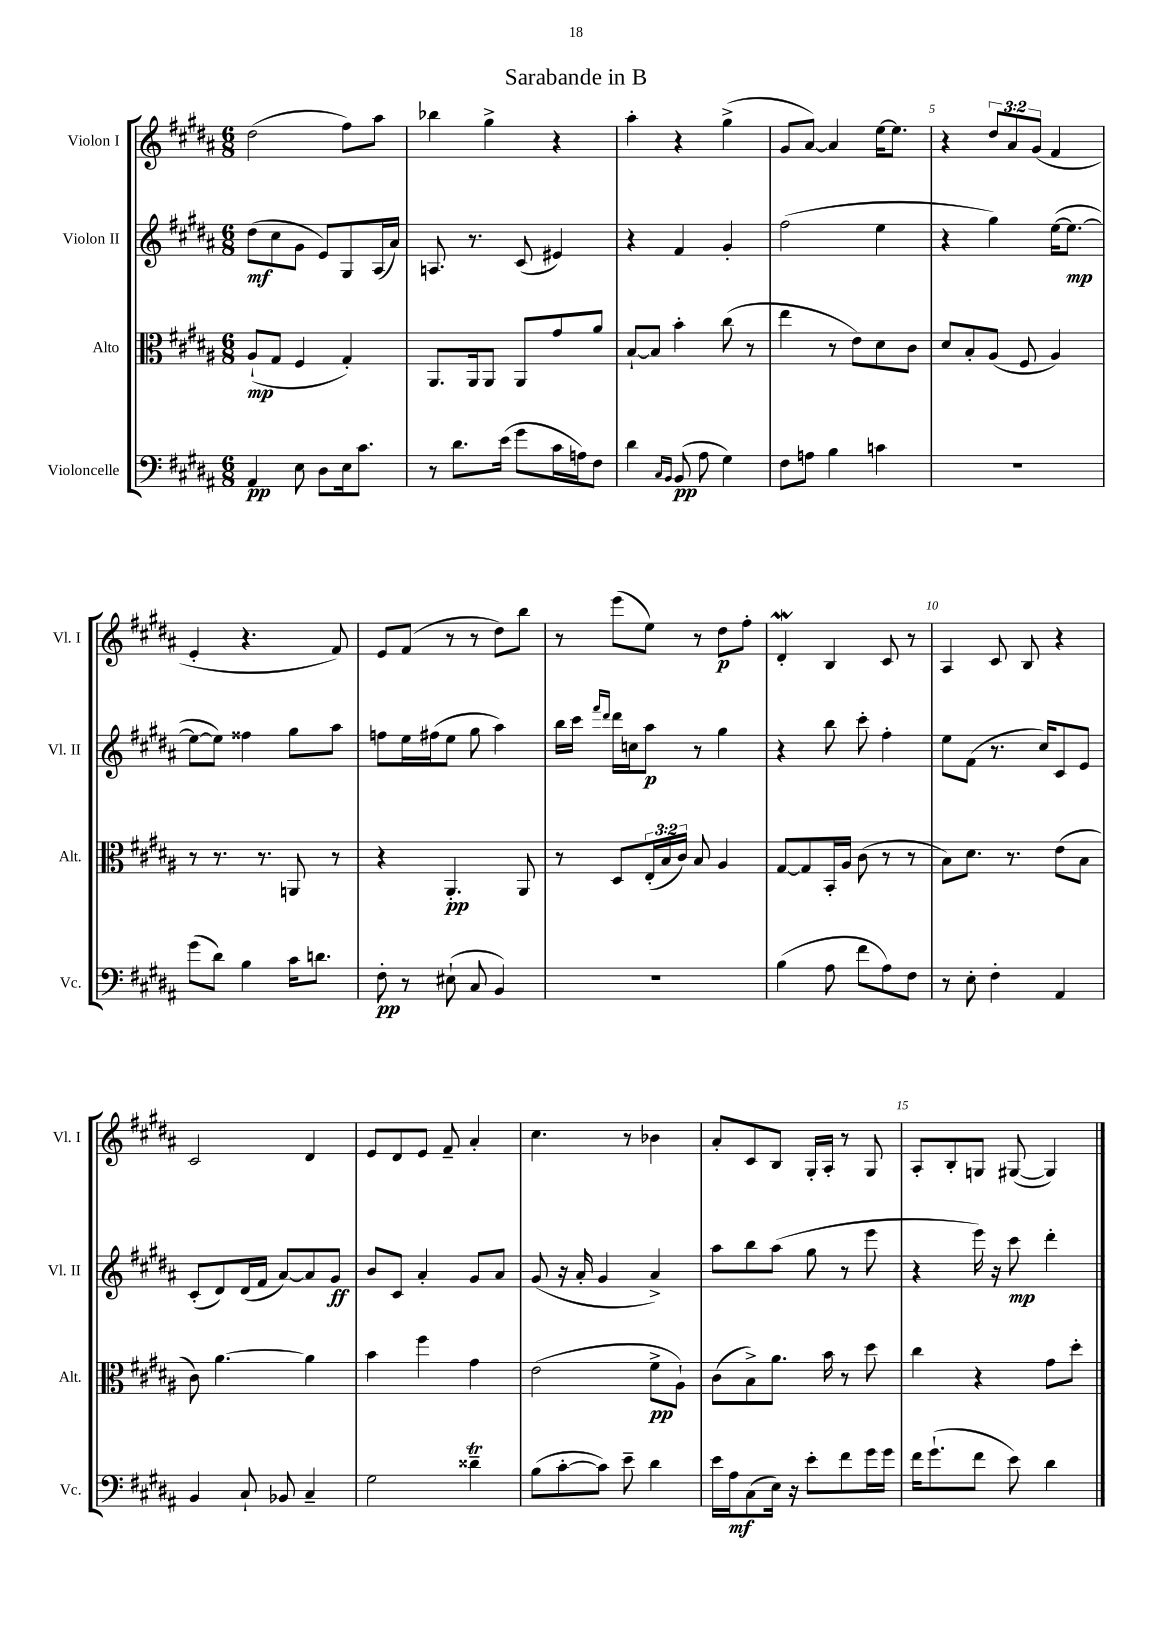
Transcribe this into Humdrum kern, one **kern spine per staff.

**kern	**kern	**kern	**kern
*staff4	*staff3	*staff2	*staff1
*clefF4	*clefC3	*clefG2	*clefG2
*k[f#c#g#d#a#]	*k[f#c#g#d#a#]	*k[f#c#g#d#a#]	*k[f#c#g#d#a#]
*M6/8	*M6/8	*M6/8	*M6/8
4AA#/	(8A#`/L	(8dd#\L	(2dd#\
.	8G#/J	8cc#\	.
8E\	4F#/	8g#\J	.
8D#\L	.	8e/L)	.
16E\k	4G#'/)	8G#/	8ff#\L)
8.c#\J	.	.	.
.	.	(16A#/L	8aa#\J
.	.	16a#/JJ)	.
=	=	=	=
8r	8.AA#/L	8.A/	4bb-\
8.d#\L	.	.	.
.	16AA#/k	8.r	.
.	8AA#/J	.	4gg#^\
(16e\Jk	.	.	.
8g#\L	8AA#/L	(8c#/	.
16c#\L	8g#/	4e#/)	4r
16A\J)	.	.	.
8F#\J	8a#/J	.	.
=	=	=	=
4d#\	[8B`/L	4r	4aa#'\
.	8B/]J	.	.
16qqC#/LL	.	.	.
16qqBB/JJ	.	.	.
(8BB/	4b'\	4f#/	4r
8A#\	.	.	.
4G#\)	(8cc#\	4g#'/	(4gg#^\
.	8r	.	.
=	=	=	=
8F#\L	4ee\	(2ff#\	8g#/L
8A\J	.	.	[8a#/J)
4B\	8r	.	4a#/]
.	8e\L)	.	.
4c\	8d#\	4ee\	[16ee\LK
.	.	.	8.ee\]J
.	8c#\J	.	.
=	=	=	=
2.r	8d#/L	4r	4r
.	8B'/	.	.
.	(8A#/J	4gg#\)	12dd#/L
.	.	.	12a#/
.	8F#/	.	.
.	.	.	(12g#/J
.	4A#/)	([16ee\LK	4f#/
.	.	8.ee\_J	.
=	=	=	=
(8g#\L	8r	8ee\_L	4e'/
8d#\J)	8.r	8ee\]J)	.
4B\	.	4ff##\	4.r
.	8.r	.	.
16c#\LK	8AA/	8gg#\L	.
8.d\J	.	.	.
.	8r	8aa#\J	8f#/)
=	=	=	=
8F#'\	4r	8ff\L	8e/L
8r	.	16ee\L	(8f#/J
.	.	(16ff#\J	.
(8E#`\	4.AA#'/	8ee\J	8r
8C#/	.	8gg#\	8r
4BB/)	.	4aa#\)	8dd#\L)
.	8AA#/	.	8bb\J
=	=	=	=
2.r	8r	16bb\LL	8r
.	.	16ccc#\JJ	.
.	.	16qqfff#/LL	.
.	.	16qqddd#/JJ	.
.	8D#/L	16ddd#\LL	(8eee\L
.	.	16cc\J	.
.	(24E'/L	8aa#\J	8ee\J)
.	24B/	.	.
.	24c#/JJ)	.	.
.	8B/	8r	8r
.	4A#/	4gg#\	8dd#\L
.	.	.	8ff#'\J
=	=	=	=
(4B\	[8G#/L	4r	4d#'/
.	8G#/]	.	.
8A#\	16BB'/L	8bb\	4B/
.	16A#/JJ	.	.
8f#\L	(8c#\	8ccc#'\	.
8A#\)	8r	4ff#'\	8c#/
8F#\J	8r	.	8r
=	=	=	=
8r	8B\L)	8ee\L	4A#/
8E'\	8.d#\J	(8f#\J	.
4F#'\	.	8.r	8c#/
.	8.r	.	.
.	.	.	8B/
.	.	16cc#/LK)	.
4AA#/	(8e\L	8c#/	4r
.	8B\J	8e/J	.
=	=	=	=
4BB/	8c#\)	(8c#'/L	2c#/
.	[4.a#\	8d#/)	.
8C#`/	.	(16d#/L	.
.	.	16f#/JJ	.
8BB-/	.	[8a#/L)	.
4C#~/	4a#\]	8a#/]	4d#/
.	.	8g#/J	.
=	=	=	=
2G#\	4b\	8b/L	8e/L
.	.	8c#/J	8d#/
.	4ff#\	4a#'/	8e/J
.	.	.	8f#~/
4d##~\	4g#\	8g#/L	4a#'/
.	.	8a#/J	.
=	=	=	=
(8B\L	(2e\	(8g#/	4.cc#\
[8c#'\	.	16r	.
.	.	16a#'/	.
8c#\]J)	.	4g#/	.
8e~\	.	.	8r
4d#\	8f#^\L	4a#^/)	4b-\
.	8A#`\J)	.	.
=	=	=	=
16e\LL	(8c#\L	8aa#\L	8a#'/L
16A#\J	.	.	.
(8C#\	8B^\)	8bb\	8c#/
16E\Jk)	8.a#\J	(8aa#\J	8B/J
16r	.	.	.
8e'\L	.	8gg#\	16G#'/LL
.	16b\	.	16A#'/JJ
8f#\	8r	8r	8r
16g#\L	8dd#\	8eee\	8G#/
16g#\JJ	.	.	.
=	=	=	=
16f#\LK	4cc#\	4r	8A#'/L
(8.g#`\	.	.	.
.	.	.	8B'/
8f#\J	4r	16eee\)	8G/J
.	.	16r	.
8e\)	.	8ccc#\	([8G#/
4d#\	8g#\L	4ddd#'\	4G#/])
.	8dd#'\J	.	.
==	==	==	==
*-	*-	*-	*-
